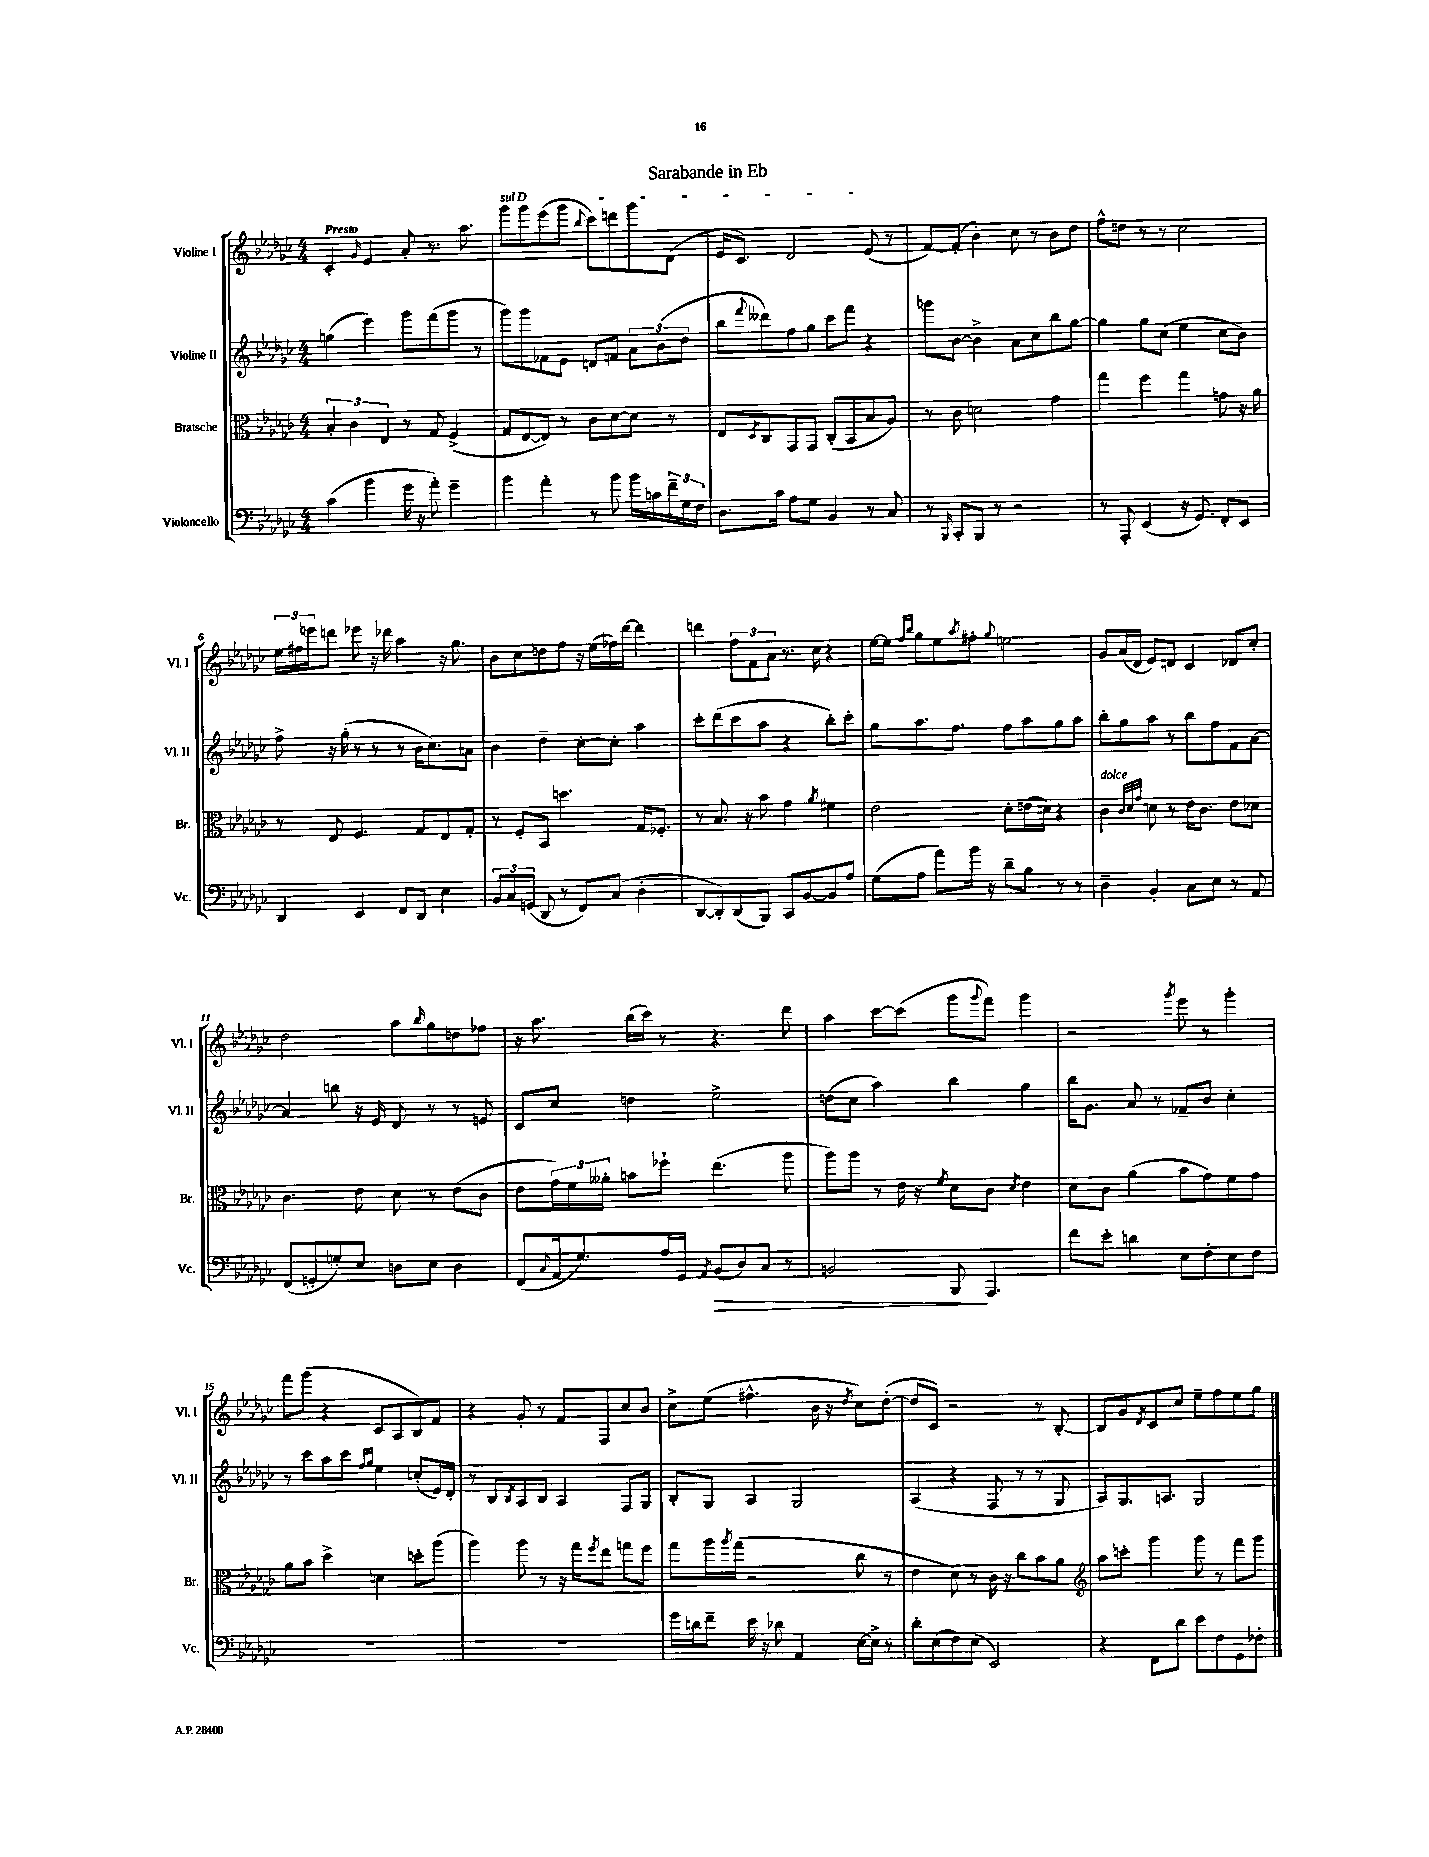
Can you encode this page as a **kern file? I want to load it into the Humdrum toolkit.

**kern	**dynam	**kern	**kern	**kern
*part4	*part4	*part3	*part2	*part1
*staff4	*staff4	*staff3	*staff2	*staff1
*I"Violoncello	*	*I"Bratsche	*I"Violine II	*I"Violine I
*I'Vc.	*	*I'Br.	*I'Vl. II	*I'Vl. I
*clefF4	*	*clefC3	*clefG2	*clefG2
*k[b-e-a-d-g-c-]	*	*k[b-e-a-d-g-c-]	*k[b-e-a-d-g-c-]	*k[b-e-a-d-g-c-]
*M4/4	*	*M4/4	*M4/4	*M4/4
=1	=1	=1	=1	=1
!	!	!	!	!LO:TX:a:B:t=Presto
(4c-\	.	6B-'/	(4ggn\	4c-'/
.	.	6c-\	.	.
.	.	.	.	16qqg-/
4b-\	.	.	4eee-\)	4e-/
.	.	6E-/	.	.
16g-\	.	8r	8ggg-\L	8a-'/
16r	.	.	.	.
8a-'\)	.	8G-/	(8fff\	8.r
4g-~\	.	(4F^/	8ggg-\J	.
.	.	.	.	8.aa-\
.	.	.	8r	.
=2	=2	=2	=2	=2
!	!	!	!	!LO:TX:a:i:t=sul D
4b-\	.	8G-/L	8ggg-\L)	8ggg-\L
.	.	[8E-/	8ggg-\	8ggg-\
4a-'\	.	8E-/J])	8f-X\	(8eee-\
.	.	8r	8e-\J	8ggg-\J
.	.	.	.	8qqbb-/
8r	.	8c-\L	8dn/L	8ccc-\L)
8b-\	.	[8d-\	8fn/J	8dddn\
16b-\LL	.	8d-\J]	12a-\L	8ggg-\
16cn\	.	.	.	.
.	.	.	(12b-\	.
24f~\	.	8r	.	(8d-\J
24G-\	.	.	12dd-\J	.
24F\JJ	.	.	.	.
=3	=3	=3	=3	=3
8.D-\L	.	8E-/L	8bb-\L	16e-/KL
.	.	.	.	8.c-/J)
.	.	8qD-/	8qqfff/	.
.	.	8C-/	8ddd--X\)	.
16c-\Jk	.	.	.	.
8A-\L	.	8GG-/	8ff\	2d-/
8G-\J	.	8GG-/J	8gg-\J	.
4BB-/	.	(8C-'/L	8ccc-\L	.
.	.	8BB-/	8fff\J	.
8r	.	8B-/	4r	(8e-/
8C-/	.	8A-/J)	.	8r
=4	=4	=4	=4	=4
8r	.	8r	8gggn\L	[8f/L)
16qqBBB-/	.	.	.	.
8CC-'/L	.	8c-\	[8b-\J	(8f'/J]
8BBB-/J	.	2dn\	4b-^\]	4b-'\)
8r	.	.	.	.
2r	.	.	8a-\L	8cc-\
.	.	.	8cc-\	8r
.	.	4g-\	8bb-\	8b-\L
.	.	.	[8gg-\J	8dd-\J
=5	=5	=5	=5	=5
8r	.	4gg-\	4gg-\]	8ff^^\L
8AAA-'/	.	.	.	8ddn\J
(4EE-/	.	4ff\	8gg-\L	8r
.	.	.	(8cc-\J	8r
16r	.	4gg-\	4ee-\	2cc-\
8.GG-/)	.	.	.	.
8FF'/L	.	8gn\	8cc-\L	.
8EE-/J	.	16r	8b-\J)	.
.	.	16a-\	.	.
!!LO:LB:g=z
=6	=6	=6	=6	=6
4DD-/	.	8r	8ff^\	24ee-\LL
.	.	.	.	24ff#X\
.	.	.	.	24eeen\J
.	.	8E-/	16r	8dddn\J
.	.	.	(16gg-'\	.
4EE-/	.	4.F/	8r	8eee-X\
.	.	.	8r	16r
.	.	.	.	16ddd-X\
8FF/L	.	.	8r	4aa-\
8DD-/J	.	8G-/L	16b-\KL	.
.	.	.	8.cc-\)	.
4E-\	.	8E-/	.	16r
.	.	.	.	8.gg-\
.	.	8G-'/J	8an\J	.
=7	=7	=7	=7	=7
12BB-/L	.	8r	4b-\	8b-\L
12C-/	.	.	.	.
.	.	8F'/L	.	8cc-\
(12GGn/J	.	.	.	.
8DD-/	.	8BB-/J	4dd-~\	8ddn\
8r	.	4.ddn\	.	8ff\J
8FF/L)	.	.	[8cc-'\L	16r
.	.	.	.	(16ee-\LL
(8C-/J	.	.	8cc-'\J]	16ff-X\)
.	.	.	.	[16ddd-\JJ
4D-'\	.	16G-/KL	4aa-\	4ddd-\]
.	.	8.F-X'/J	.	.
=8	=8	=8	=8	=8
[8DD-/L	.	8r	8ccc-'\L	4dddn\
8DD-'/])	.	8.B-/	(8ddd-\	.
(8DD-/	.	.	8ccc-\	12ff\L
.	.	16r	.	.
.	.	.	.	12f\
8BBB-/J)	.	8b-\	8aa-\J	.
.	.	.	.	12a-\J
8CC-/L	.	4g-\	4r	8.r
[8BB-/	.	.	.	.
.	.	.	.	16cc-\
.	.	8qa-/	.	.
8BB-/]	.	4f#X\	8bb-'\L)	4r
8A-/J	.	.	8ccc-'\J	.
=9	=9	=9	=9	=9
(8G-\L	.	2e-\	8gg-\L	[16ee-\LL
.	.	.	.	16ee-\JJ]
.	.	.	.	16qqff/LL
.	.	.	.	16qqbb-/JJ
8A-\J	.	.	8.aa-\	8gg-\L
8a-\L)	.	.	.	8ee-\
.	.	.	8.ff\J	.
.	.	.	.	8qaa-/
16b-\Jk	.	.	.	8ff#X'\J
16r	.	.	.	.
.	.	.	.	8qqgg-/
8d-~\L	.	8d-'\L	8ff\L	2een\
8B-\J	.	(16en\L	8aa-\	.
.	.	16dn\JJ)	.	.
8r	.	4r	8gg-\	.
8r	.	.	8aa-\J	.
=10	=10	=10	=10	=10
!	!	!LO:TX:a:i:t=dolce	!	!
4D-~\	.	4c-\	8bb-'\L	8g-/L
.	.	.	8gg-\	(16a-/L
.	.	.	.	16d-/JJ
.	.	32qqc-/LLL	.	.
.	.	32qqd-/	.	.
.	.	32qqg-/JJJ	.	.
4BB-'/	.	8dn\	8aa-\J	8e-/L)
.	.	8r	8r	8dn/J
8C-\L	.	16e-\KL	8bb-\L	4c-/
.	.	8.c-\J	.	.
8E-\J	.	.	8ff\	.
8r	.	8e-\L	8f\	8d-X/L
8AA-/	.	8d-X\J	[8a-\J	8cc-'/J
!!LO:LB:g=z
=11	=11	=11	=11	=11
(8FF/L	.	4.c-\	4a-/]	2dd-\
8GGn'/	.	.	.	.
8Gn'/)	.	.	8bbn\	.
8E-/J	.	8e-\	16r	.
.	.	.	16e-/	.
8Dn\L	.	8d-\	8d-/	8aa-\L
.	.	.	.	16qqbb-/
8E-\J	.	8r	8r	8gg-\
4D\	.	(8e-\L	8r	8ddn\
.	.	8c-\J	8en/	8ff-X\J
=12	=12	=12	=12	=12
(8FF/L	.	8e-\L	8c-/L	16r
.	.	.	.	8.aa-\
8qqC-/	.	.	.	.
16AA-/k	.	24g-\L)	8cc-/J	.
.	.	24f\	.	.
8.G-/)	.	.	.	.
.	.	24a--X'\JJ	.	.
.	.	8bn\L	4ddn\	(16bb-\LL
.	.	.	.	16ccc-\JJ)
16A-/L	.	8ff-X`\J	.	8r
16GG-/JJ	.	.	.	.
8qAA-/	.	.	.	.
!	!LO:HP:b	!	!	!
(8BB-/L	>	(4.ee-\	2ee-^\	4.r
8D-/)	.	.	.	.
8C-/J	.	.	.	.
8r	.	8aa-\	.	8ddd-\
=13	=13	=13	=13	=13
2BBn/	.	8aa-\L)	(8ddn\L	4aa-\
.	.	8aa-\J	8cc-\J	.
.	.	8r	4aa-\)	[8ccc-\L
.	.	16e-\	.	(8ccc-\J]
.	.	16r	.	.
.	.	8qf/	.	.
8BBB-/	.	8d-\L	4bb-\	8ggg-\L
.	.	.	.	8qqggg-/
4.AAA-/	]	8c-\J	.	8fff\J)
.	.	8qd-/	.	.
.	.	4e-\	4gg-\	4ggg-\
=14	=14	=14	=14	=14
8f\L	.	8d-\L	16bb-\KL	2r
.	.	.	8.g-\J	.
8e-'\J	.	8c-\J	.	.
4dn\	.	(4a-\	8a-/	.
.	.	.	8r	.
.	.	.	.	8qggg-/
8E-\L	.	8b-\L	8f-X~/L	8eee-\
8F'\	.	8g-\)	8b-/J	8r
8E-\	.	8f\	4cc-'\	4ggg-'\
8F\J	.	8g-\J	.	.
!!LO:LB:g=z
=15	=15	=15	=15	=15
1r	.	8a-\L	8r	8fff\L
.	.	8b-\J	8ccc-\L	(8ggg-\J
.	.	4dd-^\	8aa-\	4r
.	.	.	8ccc-\J	.
.	.	.	16qqff/LL	.
.	.	.	16qqgg-/JJ	.
.	.	4dn\	4ee-\	8c-/L
.	.	.	.	8A-/
.	.	8ddn'\L	(8ccn'/L	8B-/)
.	.	(8aa-\J	16e-/L)	8f/J
.	.	.	16d-'/JJ	.
=16	=16	=16	=16	=16
1r	.	4aa-\)	8r	4r
.	.	.	8B-/L	.
.	.	.	8qB-/	.
.	.	8aa-\	8A-/	8g-'/
.	.	8r	8B-/J	8r
.	.	16r	4A-/	8f/L
.	.	16gg-\KL	.	.
.	.	8qff/	.	.
.	.	8ee-\J	.	8F/
.	.	8ggn\L	8F/L	8cc-/
.	.	8ff\J	8G-/J	8b-/J
=17	=17	=17	=17	=17
16g-\LL	.	8gg-\L	8B-'/L	8cc-^\L
16dn\J	.	.	.	.
8f~\J	.	16aa-\L	8G-/J	(8ee-\J
.	.	8qaa-/	.	.
.	.	(16gg-\JJ	.	.
16e-\	.	2r	4A-/	4.ff#X^^\
16r	.	.	.	.
8d-X\	.	.	.	.
4AA-/	.	.	2G-/	.
.	.	.	.	16b-\
.	.	.	.	16r
.	.	.	.	8qdd-/
[16E-\LL	.	8cc-\	.	8cc-\L)
16E-^\JJ]	.	.	.	.
8r	.	8r	.	([8dd-'\J
=18	=18	=18	=18	=18
8d-'\L	.	4e-\	(4A-/	8dd-/L]
(8E-\	.	.	.	8c-/J)
8F\)	.	8d-\)	4r	2r
(8E-\J	.	8r	.	.
2EE-/)	.	16c-\	8F/	.
.	.	16r	.	.
.	.	8cc-\L	8r	.
.	.	8b-\	8r	8r
.	.	8a-\J	8G-/	[8B-'/
=19	=19	=19	=19	=19
*	*	*clefG2	*	*
4r	.	8aa-\L	8A-/L)	8B-/L]
.	.	8cccn'\J	8.G-/	8g-/
.	.	.	.	8qd-/
8FF\L	.	4ggg-\	.	8c-/
.	.	.	8.An/J	.
8d-\J	.	.	.	8cc-/J
8e-\L	.	8ggg-\	2G-/	8ee-~\L
8F\	.	8r	.	8ff\
8GG-\	.	8fff\L	.	8ee-\
8F-X'\J	.	8ggg-\J	.	8gg-\J
==	==	==	==	==
*-	*-	*-	*-	*-
